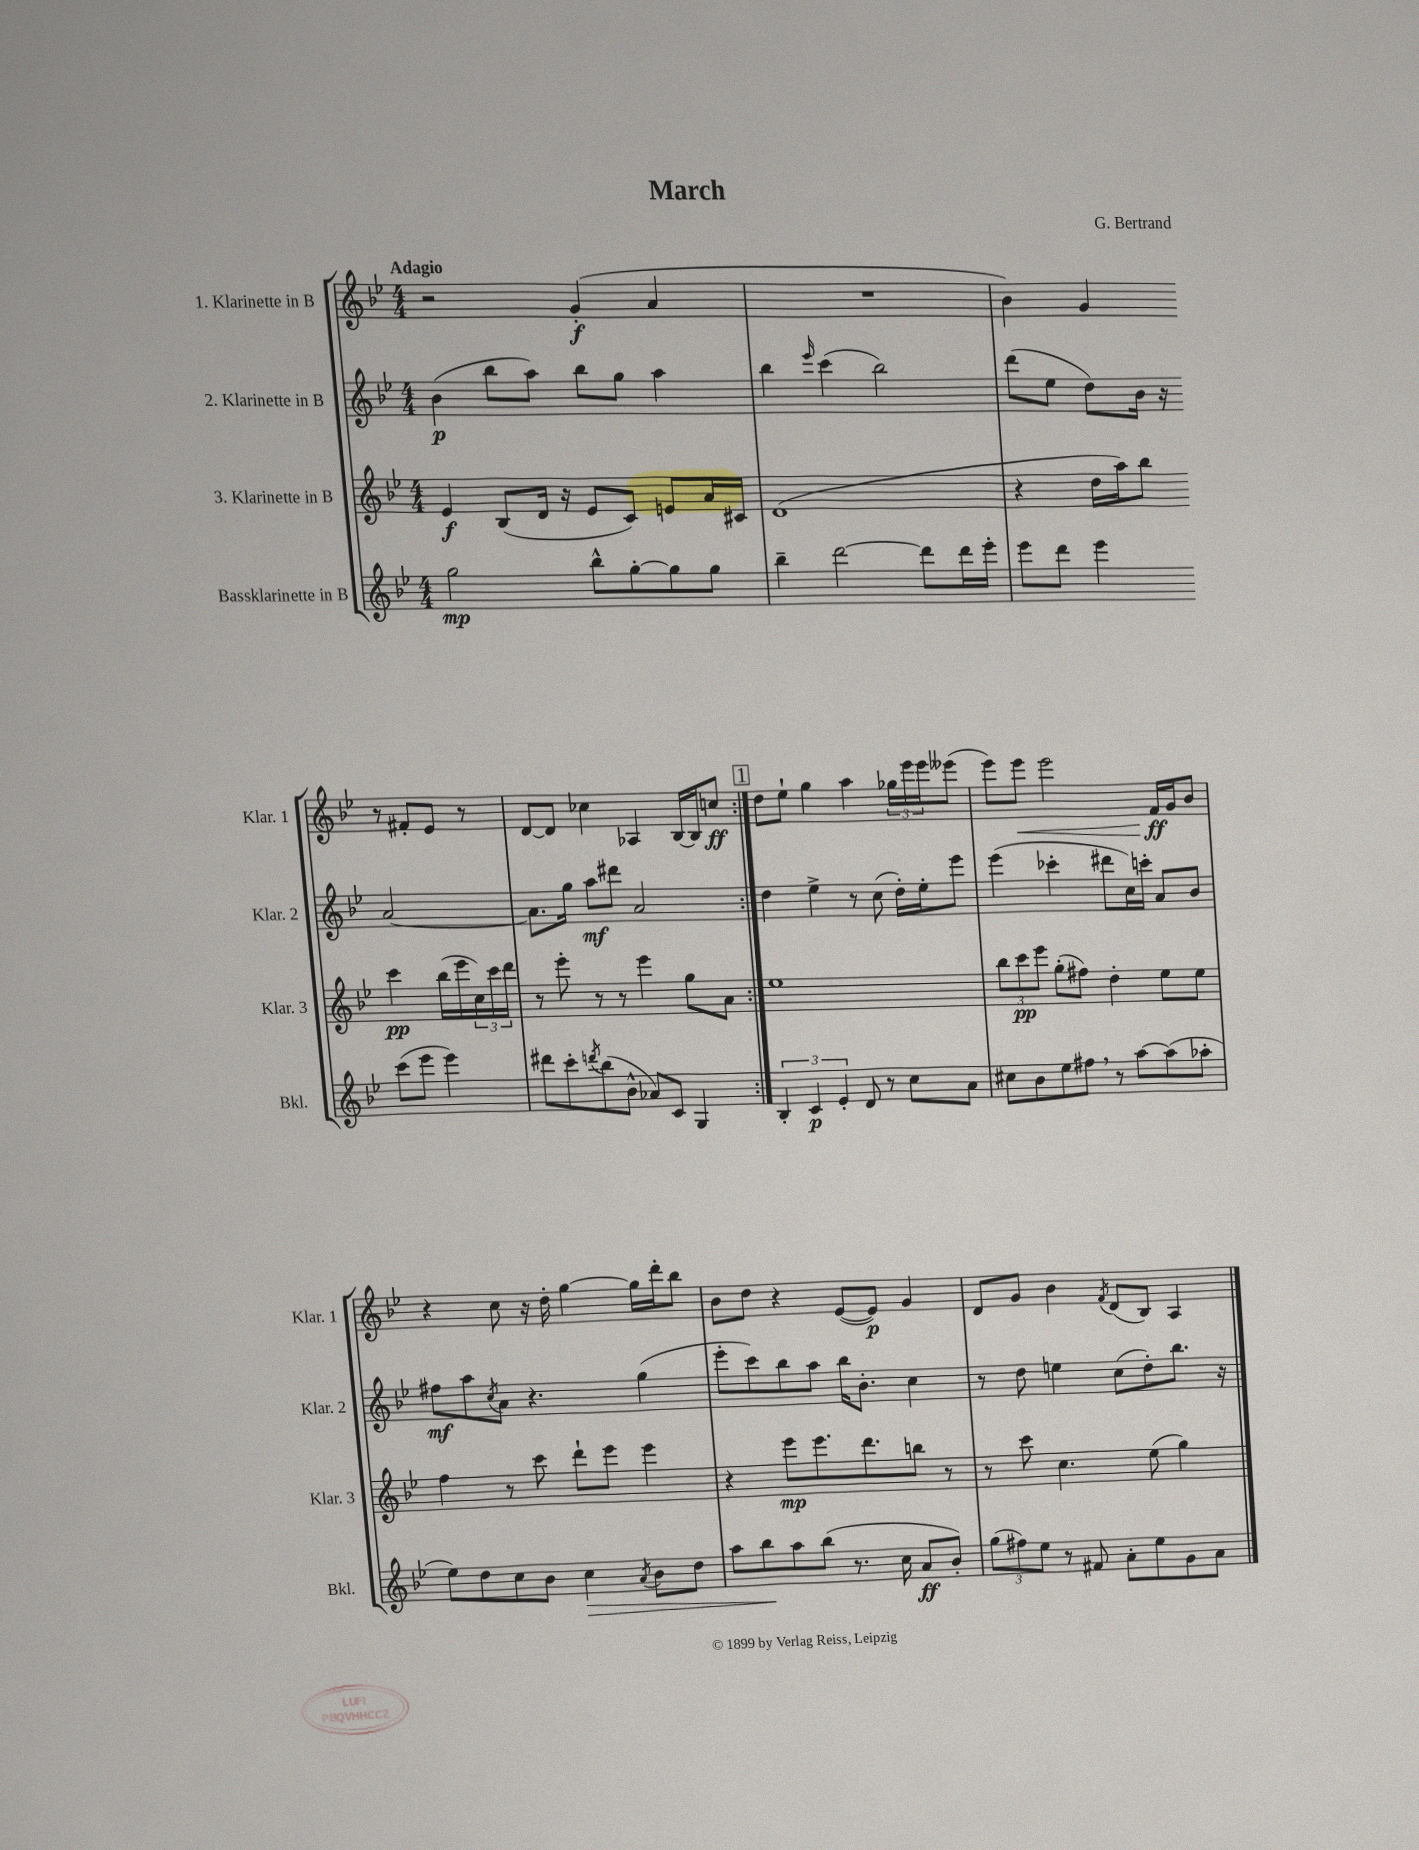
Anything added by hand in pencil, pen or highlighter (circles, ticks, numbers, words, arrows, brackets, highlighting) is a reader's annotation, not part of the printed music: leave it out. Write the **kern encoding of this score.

**kern	**dynam	**kern	**dynam	**kern	**dynam	**kern	**dynam
*part4	*part4	*part3	*part3	*part2	*part2	*part1	*part1
*staff4	*staff4	*staff3	*staff3	*staff2	*staff2	*staff1	*staff1
*I"Bassklarinette in B	*	*I"3. Klarinette in B	*	*I"2. Klarinette in B	*	*I"1. Klarinette in B	*
*I'Bkl.	*	*I'Klar. 3	*	*I'Klar. 2	*	*I'Klar. 1	*
*clefG2	*	*clefG2	*	*clefG2	*	*clefG2	*
*k[b-e-]	*	*k[b-e-]	*	*k[b-e-]	*	*k[b-e-]	*
*M4/4	*	*M4/4	*	*M4/4	*	*M4/4	*
=1	=1	=1	=1	=1	=1	=1	=1
!	!	!	!	!	!	!LO:TX:a:B:t=Adagio	!
2gg\	mp	4e-/	f	(4b-\	p	2r	.
.	.	(8B-/L	.	8bb-\L	.	.	.
.	.	16d/Jk	.	8aa\J)	.	.	.
.	.	16r	.	.	.	.	.
8bb-^^\L	.	8e-/L	.	8bb-\L	.	(4g'/	f
[8gg'\	.	8c/J)	.	8gg\J	.	.	.
8gg\]	.	8en/L	.	4aa\	.	4a/	.
8gg\J	.	16a/L	.	.	.	.	.
.	.	16c#X/JJ	.	.	.	.	.
=2	=2	=2	=2	=2	=2	=2	=2
4bb-~\	.	(1d	.	4bb-\	.	1r	.
.	.	.	.	16qqeee-/	.	.	.
[2ddd\	.	.	.	(4ccc\	.	.	.
.	.	.	.	2bb-\)	.	.	.
8ddd\L]	.	.	.	.	.	.	.
16ddd\L	.	.	.	.	.	.	.
16eee-'\JJ	.	.	.	.	.	.	.
=3	=3	=3	=3	=3	=3	=3	=3
8eee-\L	.	4r	.	(8ddd\L	.	4b-\)	.
8ddd\J	.	.	.	8ee-\J	.	.	.
4eee-\	.	16dd\LL	.	8dd\L)	.	4g/	.
.	.	16aa\J)	.	.	.	.	.
.	.	8bb-\J	.	16b-\Jk	.	.	.
.	.	.	.	16r	.	.	.
(8ccc\L	.	4ccc\	pp	[2a/	.	8r	.
8eee-\J	.	.	.	.	.	8f#X'/L	.
4eee-\)	.	(16bb-\LL	.	.	.	8e-/J	.
.	.	16eee-\	.	.	.	.	.
.	.	24cc\)	.	.	.	8r	.
.	.	24ccc\	.	.	.	.	.
.	.	24ddd\JJ	.	.	.	.	.
!!LO:LB:g=z
=4	=4	=4	=4	=4	=4	=4	=4
8ddd#X\L	.	8r	.	8.a\L]	.	[8d/L	.
8ccc'\	.	8eee-'\	.	.	.	8d/J]	.
.	.	.	.	16gg\Jk	.	.	.
8qdddn/	.	.	.	.	.	.	.
(8bb-\	.	8r	.	8aa\L	mf	4cc-X\	.
8b-^^\J	.	8r	.	8ddd#X\J	.	.	.
8a-X/L)	.	4eee-\	.	2a/	.	4A-X/	.
8c/J	.	.	.	.	.	.	.
4G/	.	8gg\L	.	.	.	[16B-/LL	.
.	.	.	.	.	.	16B-/J]	.
.	.	8a\J	.	.	.	8ccn/J	ff
!!LO:REH:place=s1:t=1
=5:|!	=5:|!	=5:|!	=5:|!	=5:|!	=5:|!	=5:|!	=5:|!
6B-'/	.	1ee-	.	4dd\	.	8dd\L	.
.	.	.	.	.	.	8ee-`\J	.
6c/	p	.	.	.	.	.	.
.	.	.	.	4ee-^\	.	4gg\	.
6e-'/	.	.	.	.	.	.	.
8d/	.	.	.	8r	.	4aa\	.
8r	.	.	.	(8cc\	.	.	.
8cc\L	.	.	.	16dd'\LL)	.	24gg-X\LL	.
.	.	.	.	.	.	24eee-\	.
.	.	.	.	16ee-'\J	.	.	.
.	.	.	.	.	.	24eee-\J	.
8a\J	.	.	.	8eee-\J	.	(8eee--X\J	.
=6	=6	=6	=6	=6	=6	=6	=6
8cc#X\L	.	12bb-\L	.	(4eee-\	.	8eee-\L)	.
.	.	12ccc\	pp	.	.	.	.
!	!	!	!	!	!	!	!LO:HP:b
8b-\	.	.	.	.	.	8eee-\J	<
.	.	12eee-\J	.	.	.	.	.
8ee-\	.	(8gg'\L	.	4ccc-X'\	.	2eee-\	.
8ff#X,\J	.	8ff#X\J)	.	.	.	.	.
8r	.	4dd'\	.	8ddd#X\L	.	.	.
[8aa\L	.	.	.	16cc\L)	.	.	.
.	.	.	.	16cccn'\JJ	.	.	.
(8aa\]	.	8ee-\L	.	8a/L	.	16f/LL	ff
.	.	.	.	.	.	16g/J	[
8aa-X'\J	.	8ee-\J	.	8b-/J	.	8b-/J	.
!!LO:LB:g=z
=7	=7	=7	=7	=7	=7	=7	=7
8ee-\L)	.	4ff\	.	8ff#X\L	mf	4r	.
8dd\	.	.	.	8aa\	.	.	.
.	.	.	.	8qcc/	.	.	.
8cc\	.	8r	.	8a\J	.	8cc\	.
8b-\J	.	8ccc\	.	4.r	.	16r	.
.	.	.	.	.	.	16dd'\	.
!	!LO:HP:b	!	!	!	!	!	!
4cc\	>	8ddd`\L	.	.	.	[4gg\	.
.	.	8eee-\J	.	.	.	.	.
8qa/	.	.	.	.	.	.	.
8b-\L	.	4eee-\	.	(4gg\	.	16gg\LL]	.
.	.	.	.	.	.	16ddd'\J	.
8dd\J	.	.	.	.	.	8bb-\J	.
=8	=8	=8	=8	=8	=8	=8	=8
8aa\L	.	4r	.	8eee-'\L	.	8b-\L	.
8bb-\	.	.	.	8ccc\)	.	8dd\J	.
8aa\	]	8eee-\L	mp	8bb-\	.	4r	.
(8bb-\J	.	8.eee-\	.	8aa\J	.	.	.
8.r	.	.	.	16bb-\KL	.	([8e-/L	.
.	.	8.ddd\	.	8.b-'\J	.	.	.
.	.	.	.	.	.	8e-/J])	p
16cc\	.	.	.	.	.	.	.
8a/L	ff	8bbn\J	.	4cc\	.	4g/	.
8b-'/J)	.	8r	.	.	.	.	.
=9	=9	=9	=9	=9	=9	=9	=9
(12gg\L	.	8r	.	8r	.	8d/L	.
12ff#X\)	.	.	.	.	.	.	.
.	.	8ccc\	.	8dd\	.	8g/J	.
12ee-\J	.	.	.	.	.	.	.
8r	.	4.cc\	.	4een\	.	4b-\	.
8f#X/	.	.	.	.	.	.	.
.	.	.	.	.	.	8qf/	.
8a'\L	.	.	.	(8cc\L	.	(8d/L	.
8ee-\	.	(8ee-\	.	8dd'\)	.	8B-/J)	.
8g\	.	4gg\)	.	8.bb-\J	.	4A/	.
8a\J	.	.	.	.	.	.	.
.	.	.	.	16r	.	.	.
==	==	==	==	==	==	==	==
*-	*-	*-	*-	*-	*-	*-	*-
